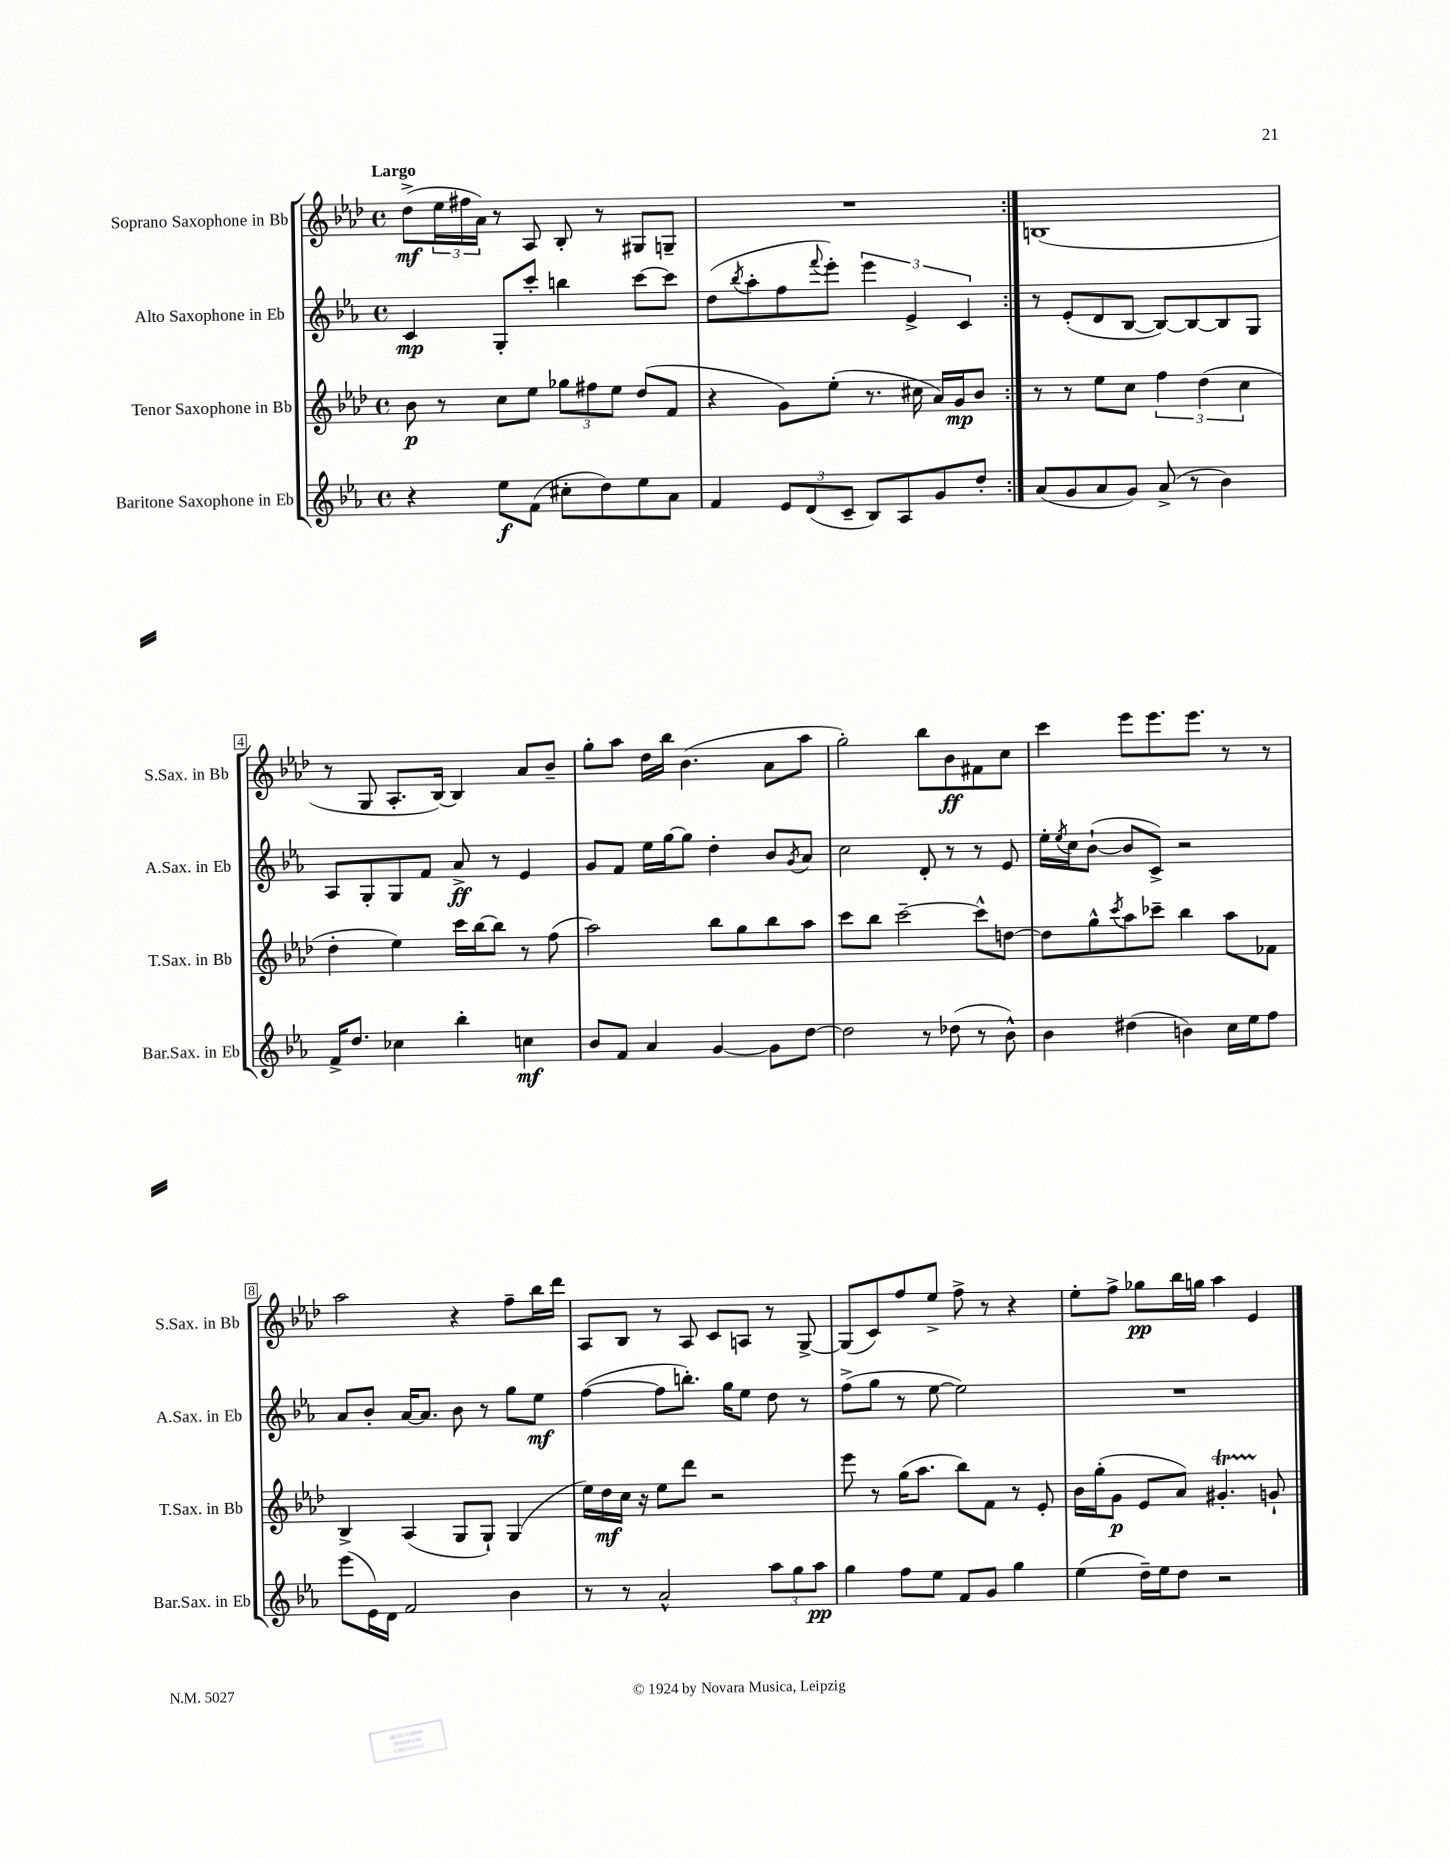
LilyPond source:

<<
\new StaffGroup <<
\new Staff = "s0" \with { instrumentName = "Soprano Saxophone in Bb" shortInstrumentName = "S.Sax. in Bb" } {
    \clef treble \key aes \major \defaultTimeSignature \time 4/4 \tempo "Largo"
    \repeat volta 2 { des''8->\mf( \tuplet 3/2 { ees''16 fis''16 aes'16) } r8 aes8 bes8-. r8 gis8 g8-- |
    R1 | }
    b1( |
    r8 g8 aes8.-. bes16~) bes4 aes'8 bes'8-- |
    g''8-. aes''8 des''16 bes''16 bes'4.( aes'8 aes''8 |
    g''2-.) bes''8 bes'8\ff fis'8 c''8 |
    c'''4 ees'''8 ees'''8. ees'''8. r8 r8 |
    aes''2 r4 f''8-- bes''16 des'''16 |
    aes8 bes8 r8 aes8 c'8 a8 r8 g8~-> |
    g8( c'8) f''8 ees''8-> f''8-> r8 r4 |
    ees''8-. f''8-> ges''8\pp bes''16 g''16 aes''4 ees'4 \bar "|." |
}
\new Staff = "s1" \with { instrumentName = "Alto Saxophone in Eb" shortInstrumentName = "A.Sax. in Eb" } {
    \clef treble \key ees \major \defaultTimeSignature \time 4/4
    \repeat volta 2 { c'4\mp g8-. c'''8-. b''4 c'''8~ c'''8 |
    d''8( \acciaccatura { bes''8 } aes''8-. f''8 \appoggiatura { f'''8 } ees'''8-.) \tuplet 3/2 { ees'''4 ees'4-> c'4 } | }
    r8 ees'8-.( d'8 bes8~ bes8~) bes8~ bes8 g8 |
    aes8 g8-. g8 f'8 aes'8->\ff r8 ees'4 |
    g'8 f'8 ees''16 g''16~ g''8 d''4-. bes'8 \acciaccatura { g'8 } aes'8 |
    c''2 d'8-. r8 r8 ees'8 |
    ees''16-. \acciaccatura { ees''8 } c''16 bes'8~-!( bes'8 c'8->) r2 |
    aes'8 bes'8-. aes'16~ aes'8. bes'8 r8 g''8 ees''8\mf |
    f''4~( f''8 b''8.-.) g''16 ees''8 d''8 r8 |
    f''8->( g''8 r8 ees''8~ ees''2) |
    R1 \bar "|." |
}
\new Staff = "s2" \with { instrumentName = "Tenor Saxophone in Bb" shortInstrumentName = "T.Sax. in Bb" } {
    \clef treble \key aes \major \defaultTimeSignature \time 4/4
    \repeat volta 2 { bes'8\p r8 c''8 ees''8 \tuplet 3/2 { ges''8 fis''8 ees''8 } des''8( f'8 |
    r4 g'8) ees''8-.( r8. cis''16 aes'16) g'16\mp bes'8 | }
    r8 r8 ees''8 c''8 \tuplet 3/2 { f''4 des''4( c''4 } |
    des''4-. ees''4) c'''16 bes''16~ bes''8 r8 f''8( |
    aes''2) bes''8 g''8 bes''8 aes''8 |
    c'''8 bes''8 c'''2~-- c'''8-^ d''8~ |
    d''8 g''8-^ \acciaccatura { c'''8 } aes''8 ces'''8-- bes''4 aes''8 fes'8 |
    bes4-> aes4( g8 g8-!) g4( |
    ees''16) des''16\mf c''16 r16 ees''8 des'''8 r2 |
    ees'''8 r8 g''16( aes''8. bes''8) f'8 r8 ees'8-. |
    bes'16 g''16-.( g'8\p ees'8 aes'8) gis'4.-.\startTrillSpan g'8-!\stopTrillSpan \bar "|." |
}
\new Staff = "s3" \with { instrumentName = "Baritone Saxophone in Eb" shortInstrumentName = "Bar.Sax. in Eb" } {
    \clef treble \key ees \major \defaultTimeSignature \time 4/4
    \repeat volta 2 { r4 ees''8\f f'8( cis''8-. d''8) ees''8 aes'8 |
    f'4 \tuplet 3/2 { ees'8 d'8( c'8-- } bes8) aes8 g'8 d''8-. | }
    aes'8( g'8 aes'8 g'8) aes'8->( r8 bes'4) |
    f'16-> d''8. ces''4 bes''4-. c''4\mf |
    bes'8 f'8 aes'4 g'4~ g'8 d''8~ |
    d''2 r8 des''8( r8 bes'8-^) |
    bes'4 dis''4( b'4) c''16 ees''16 f''8 |
    ees'''8( ees'16) d'16 f'2 bes'4 |
    r8 r8 aes'2-^ \tuplet 3/2 { aes''8 g''8 aes''8\pp } |
    g''4 f''8 ees''8 f'8 g'8 g''4 |
    ees''4( d''16--) ees''16 d''8 r2 \bar "|." |
}
>>
>>
\layout { \context { \Score \override BarNumber.stencil = #(make-stencil-boxer 0.1 0.3 ly:text-interface::print) } }
